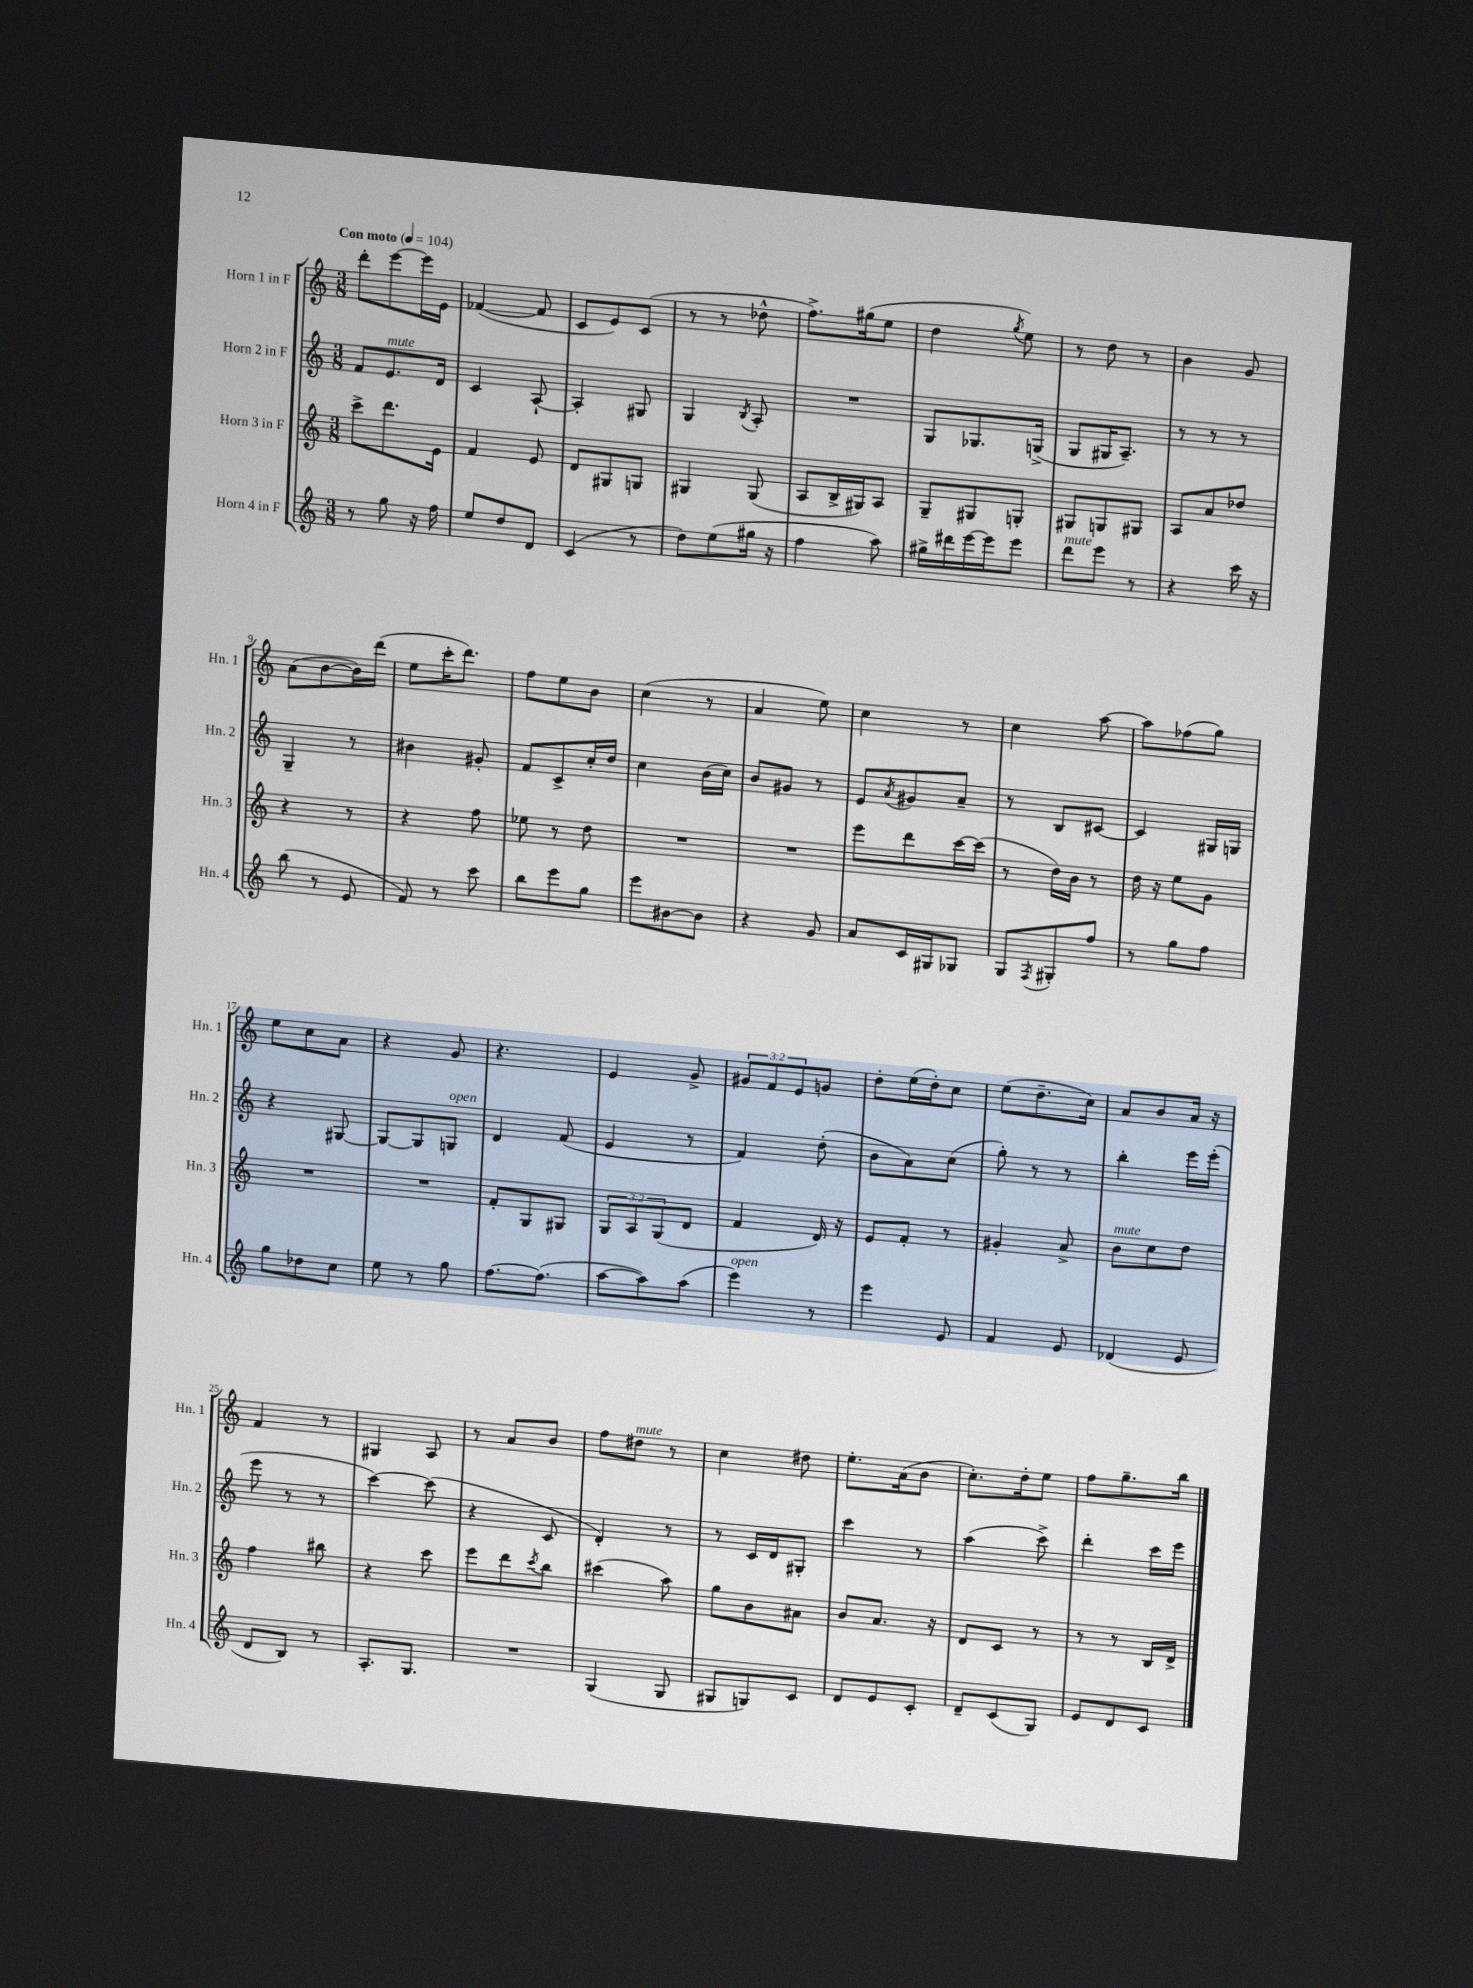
<<
\new StaffGroup <<
\new Staff = "s0" \with { instrumentName = "Horn 1 in F" shortInstrumentName = "Hn. 1" } {
    \clef treble \key c \major \numericTimeSignature \time 3/8 \override Staff.TupletNumber.text = #tuplet-number::calc-fraction-text \tempo "Con moto" 4 = 104
    d'''8-. e'''8~ e'''16 e'16 |
    fes'4~( fes'8 |
    c'8 e'8) c'8( |
    r8 r8 des''8-^ |
    f''8.->) gis''16( e''8 |
    d''4 \acciaccatura { g''8 } e''8) |
    r8 d''8 r8 |
    b'4 g'8 |
    a'8( b'8~ b'16) d'''16( |
    e''8 c'''16-. d'''8.) |
    f''8 e''8 b'8 |
    c''4( r8 |
    a'4 e''8) |
    c''4 r8 |
    c''4 a''8~ |
    a''8 fes''8( g''8) |
    e''8 c''8 a'8 |
    r4 g'8 |
    r4. |
    e'4 g'8-> |
    \tuplet 3/2 { gis'8 f'8 e'8 } g'8 |
    d''8-. e''16( d''16-.) c''8 |
    e''8( d''8.-- c''16) |
    a'8 b'8 a'16 r16 |
    f'4 r8 |
    gis4 a8 |
    r8 a'8 b'8 |
    f''8 dis''8^\markup { \italic "mute" } r8 |
    c''4 dis''8 |
    e''8.-. a'16( b'8 |
    c''8.-.) d''16-. e''8 |
    f''8 g''8.-- b''16 \bar "|." |
}
\new Staff = "s1" \with { instrumentName = "Horn 2 in F" shortInstrumentName = "Hn. 2" } {
    \clef treble \key c \major \numericTimeSignature \time 3/8
    f'8 e'8.^\markup { \italic "mute" } d'16 |
    c'4 a8~-! |
    a4-. gis8 |
    g4 \acciaccatura { b8 } a8-. |
    R4. |
    g8 ges8. g16->( |
    g8 gis16 a8.--) |
    r8 r8 r8 |
    g4-- r8 |
    bis'4 gis'8-. |
    f'8 c'8-> c''16-. d''16 |
    c''4 b'16( c''16) |
    b'8 gis'8 r8 |
    e'8 \acciaccatura { a'8 } gis'8 a'8-- |
    r8 b8 cis'8~ |
    cis'4 gis16 g16 |
    r4 gis8~ |
    gis8~ gis8 g8^\markup { \italic "open" } |
    d'4 f'8( |
    e'4 r8 |
    f'4) d''8-.( |
    b'8 a'8) c''8( |
    g''8-.) r8 r8 |
    b''4-. e'''16 e'''16-.( |
    e'''8 r8 r8 |
    c'''4~) c'''8( |
    r4 c'8 |
    d'4-.) r8 |
    r8 c'16 d'16 gis8-. |
    c'''4 r8 |
    a''4( c'''8->) |
    d'''4-. c'''16 e'''16 \bar "|." |
}
\new Staff = "s2" \with { instrumentName = "Horn 3 in F" shortInstrumentName = "Hn. 3" } {
    \clef treble \key c \major \numericTimeSignature \time 3/8 \override Staff.TupletNumber.text = #tuplet-number::calc-fraction-text
    c'''8-> d'''8. e'16 |
    f'4 e'8 |
    d'8 gis8 g8 |
    gis4 gis8( |
    a8 b16-> gis16) a8 |
    g8-- gis8 g8-. |
    gis8 g8 gis8 |
    a8 a'8 des''8 |
    r4 r8 |
    r4 f''8 |
    ees''8 r8 d''8 |
    R4. |
    R4. |
    e'''8 d'''8 c'''16~ c'''16( |
    r8 d''16) b'16 r8 |
    d''16 r16 e''8 g'8 |
    R4. |
    R4. |
    f'8-. g8 gis8 |
    \tuplet 3/2 { g8 a8 g8( } d'8 |
    f'4 d'16) r16 |
    e'8 f'8-. r8 |
    gis'4-. a'8-> |
    b'8^\markup { \italic "mute" } c''8 d''8 |
    f''4 bis''8 |
    r4 c'''8 |
    e'''8 d'''8 \acciaccatura { c'''8 } b''8 |
    cis'''4( a''8) |
    g''8 b'8 ais'8 |
    b'8 a'8. r16 |
    d'8 c'8 r8 |
    r8 r8 b16 d'16-> \bar "|." |
}
\new Staff = "s3" \with { instrumentName = "Horn 4 in F" shortInstrumentName = "Hn. 4" } {
    \clef treble \key c \major \numericTimeSignature \time 3/8
    r8 g''8 r16 f''16 |
    e''8 d''8 d'8 |
    c'4( r8 |
    d''8) e''8( gis''16 r16 |
    f''4 a''8) |
    gis''16-> dis'''16 e'''16~ e'''16 e'''8 |
    d'''8^\markup { \italic "mute" } e'''8 r8 |
    r4 c'''16 r16 |
    b''8( r8 e'8 |
    f'8) r8 c'''8 |
    b''8 e'''8 g''8 |
    e'''8 bis'8~ bis'8 |
    r4 g'8 |
    a'8 c'16 gis16 ges8 |
    g8 \acciaccatura { f8 } gis8-. f''8 |
    r8 g''8 f''8 |
    g''8 des''8 c''8 |
    e''8 r8 g''8 |
    f''8.~ f''8.( |
    a''8~ a''8) a''8( |
    e'''4^\markup { \italic "open" }) r8 |
    e'''4 e'8 |
    f'4 e'8 |
    des'4( e'8 |
    d'8 b8) r8 |
    a8.-. g8. |
    R4. |
    g4( g8 |
    gis8 g8) c'8 |
    d'8 e'8 c'8-. |
    d'8-- c'8( g8) |
    e'8 d'8 c'8 \bar "|." |
}
>>
>>
